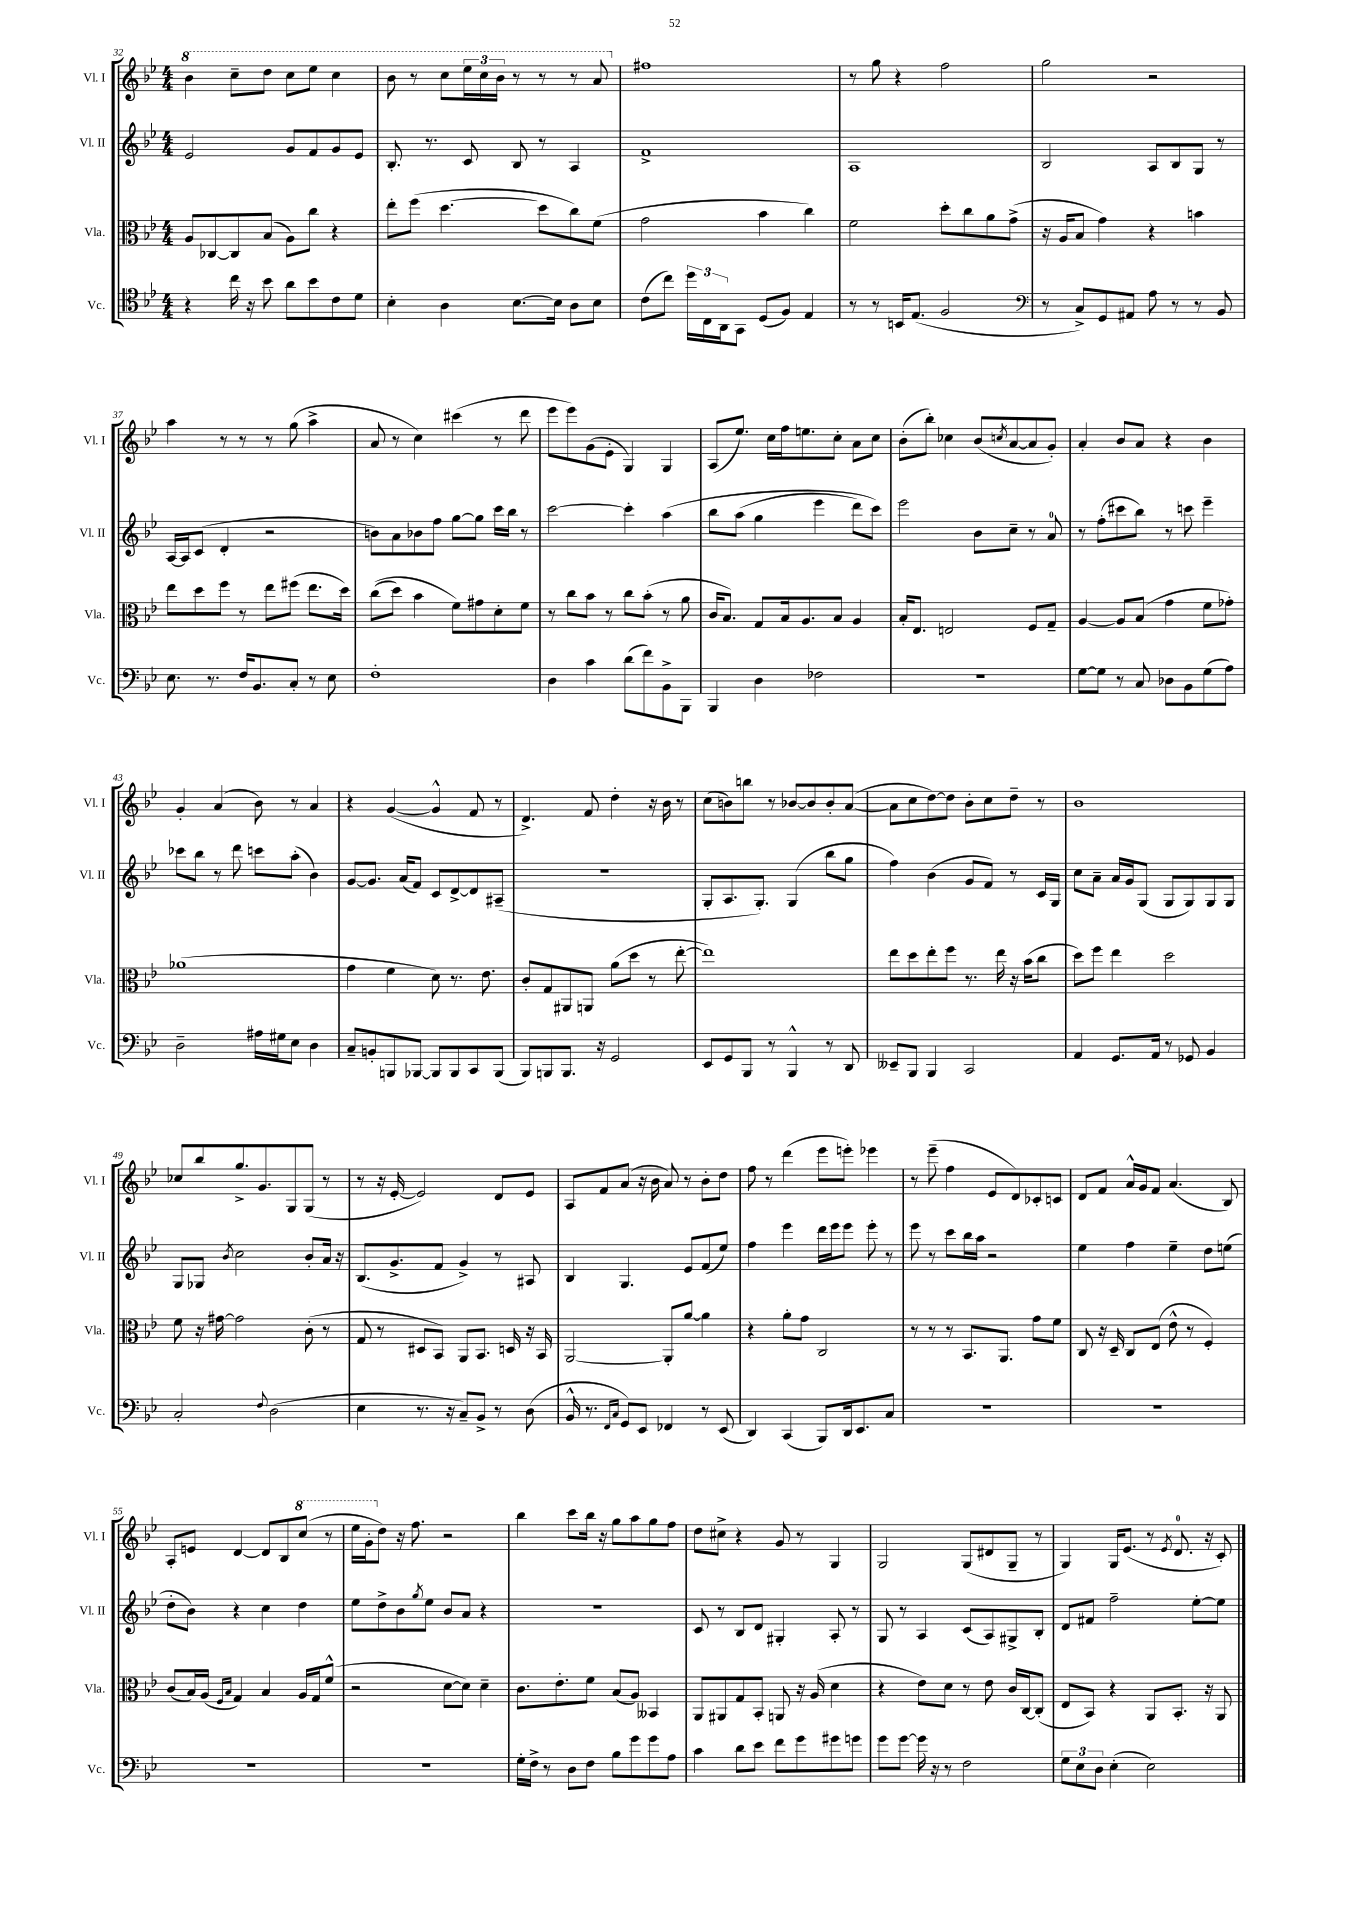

**kern	**kern	**kern	**kern
*part4	*part3	*part2	*part1
*staff4	*staff3	*staff2	*staff1
*I"Vc.	*I"Vla.	*I"Vl. II	*I"Vl. I
*I'Vc.	*I'Vla.	*I'Vl. II	*I'Vl. I
*clefC4	*clefC3	*clefG2	*clefG2
*k[b-e-]	*k[b-e-]	*k[b-e-]	*k[b-e-]
*M4/4	*M4/4	*M4/4	*M4/4
*	*	*	*8va
=32	=32	=32	=32
4r	8A/L	2e-/	4bb-\
.	[8C-X/	.	.
16cc\	8C-/]	.	8ccc~\L
16r	.	.	.
8b-\	(8B-/J	.	8ddd\J
8a\L	8A\L)	8g/L	8ccc\L
8b-\	8cc\J	8f/	8eee-\J
8c\	4r	8g/	4ccc\
8d\J	.	8e-/J	.
=33	=33	=33	=33
4B-'\	8ee-'\L	8.B-'/	8bb-\
.	(8ff\J	.	8r
.	.	8.r	.
4A\	[4.dd\	.	8ccc\L
.	.	8c/	24eee-\L
.	.	.	24ccc\
.	.	.	24bb-\JJ
[8.B-\L	.	8B-/	8r
.	8dd\L]	8r	8r
16B-\Jk]	.	.	.
8A\L	8cc\)	4A/	8r
8B-\J	(8f\J	.	8aa/
=34	=34	=34	=34
*	*	*	*X8va
(8c\L	2g\	1f^	1ff#X
8cc\J)	.	.	.
24dd\LL	.	.	.
24C\	.	.	.
24AA\J	.	.	.
8GG\J	.	.	.
(8D/L	4b-\	.	.
8F/J)	.	.	.
4E-/	4cc\)	.	.
=35	=35	=35	=35
8r	2f\	1A	8r
8r	.	.	8gg\
16BBn/KL	.	.	4r
(8.E-/J	.	.	.
2F/	8dd'\L	.	2ff\
.	8cc\	.	.
.	8a\	.	.
.	(8g^\J	.	.
=36	=36	=36	=36
*clefF4	*	*	*
8r	16r	2B-/	2gg\
.	16A/KL	.	.
8C^/L)	8B-/J	.	.
8GG/	4g\)	.	.
8AA#X/J	.	.	.
8A\	4r	8A/L	2r
8r	.	8B-/	.
8r	4bn\	8G/J	.
8BB-/	.	8r	.
!!LO:LB:g=z
=37	=37	=37	=37
8.E-\	8ee-\L	[16A/LL	4aa\
.	.	16A/J]	.
.	8dd\	(8c/J	.
8.r	.	.	.
.	8ff\J	4d'/	8r
16F/KL	8r	.	8r
8.BB-/	.	.	.
.	8ee-\L	2r	8r
8C'/J	(8ff#X\J	.	(8gg\
8r	8.ee-\L	.	4aa^\
8E-\	.	.	.
.	16dd\Jk)	.	.
=38	=38	=38	=38
1F'	((8cc\L	8bn\L)	8a/
.	8dd\J)	8a\	8r
.	4b-\	8b-X\	4cc\)
.	.	8ff\J	.
.	8f\L)	[8gg\L	(4ccc#X\
.	8g#X\	8gg\J]	.
.	8d'\	16ccc\LL	8r
.	.	16bb-\JJ	.
.	8f\J	8r	8ddd\
=39	=39	=39	=39
4D\	8r	[2ccc\	8eee-\L
.	8cc\L	.	8eee-\)
4c\	8b-\J	.	(8g\
.	8r	.	8e-'\J
(8d\L	8cc\L	4ccc'\]	4G/)
8f\)	(8b-'\J	.	.
8BB-^\	8r	(4aa\	4G/
8BBB-\J	8a\	.	.
=40	=40	=40	=40
4BBB-/	16c/KL	8bb-\L	(8A/L
.	8.B-/J)	.	.
.	.	(8aa\J	8.ee-/J)
4D\	8G/L	4gg\	.
.	.	.	16cc\LL
.	16B-/k	.	16ff\J
.	8.A/	.	8.een\
2F-X\	.	4eee-\	.
.	8B-/J	.	8cc'\J
.	4A/	8ddd\L)	8a\L
.	.	8ccc\J)	8cc\J
=41	=41	=41	=41
1r	16B-'/KL	2eee-\	(8b-'\L
.	8.E-/J	.	.
.	.	.	8bb-'\J)
.	2En/	.	4cc-X\
.	.	8b-\L	(8b-/L
.	.	.	8qccn/
.	.	8cc~\J	[8a/
.	8F/L	8r	8a/]
.	8G~/J	8a/	8g'/J)
=42	=42	=42	=42
[8G\L	[4A/	8r	4a'/
8G\J]	.	(8ff'\L	.
8r	8A/L]	8ccc#X\	8b-/L
8C/	(8B-/J	8bb-\J)	8a/J
8D-X\L	4g\	8r	4r
8BB-\	.	8cccn\	.
(8G\	8f\L	4eee-~\	4b-\
8A\J)	8g-X'\J)	.	.
!!LO:LB:g=z
=43	=43	=43	=43
2D~\	(1a-X	8ccc-X\L	4g'/
.	.	8bb-\J	.
.	.	8r	(4a/
.	.	8ddd\	.
16A#X\LL	.	8cccn\L	8b-\)
16G#X\J	.	.	.
8E-\J	.	(8aa'\J	8r
4D\	.	4b-\)	4a/
=44	=44	=44	=44
8C~/L	4g\	[8g/L	4r
8BBn'/	.	8.g/J]	.
8BBBn/	4f\	.	([4g/
.	.	(16a/KL	.
[8BBB-X/J	.	8f/J)	.
8BBB-/L]	8d\)	8c/L	4g^^/]
8BBB-/	8.r	[8d^/	.
8CC/	.	8d/]	8f/
.	8.e-\	.	.
(8BBB-/J	.	(8A#X~/J	8r
=45	=45	=45	=45
8BBB-/L)	8c'/L	1r	4.d^/)
8BBBn/	8G/	.	.
8.BBB/J	8AA#X/	.	.
.	8AAn/J	.	8f/
16r	.	.	.
2GG/	(8a\L	.	4dd'\
.	8dd\J	.	.
.	8r	.	16r
.	.	.	16b-\
.	[8ee-'\	.	8r
=46	=46	=46	=46
8EE-/L	1ee-])	8G'/L	(8cc\L
8GG/	.	8.A/	8bn\)
8BBB-/J	.	.	8bbn\J
.	.	8.G'/J)	.
8r	.	.	8r
4BBB-^^/	.	(4G/	[8b-X/L
.	.	.	8b-/]
8r	.	8bb-\L	8b-'/
8DD/	.	8gg\J	([8a/J
=47	=47	=47	=47
8EE--X~/L	8ee-\L	4ff\)	8a\L]
8BBB-/J	8dd\	.	8cc\
4BBB-/	8ee-'\	(4b-\	[8dd\)
.	8ff\J	.	8dd\J]
2CC/	8.r	8g/L	8b-'\L
.	.	8f/J)	8cc\
.	16ee-\	.	.
.	16r	8r	8dd~\J
.	(16b-\KL	.	.
.	8cc\J	16c/LL	8r
.	.	16G/JJ	.
=48	=48	=48	=48
4AA/	8dd\L)	8cc\L	1b-
.	8ff\J	8a~\J	.
8.GG/L	4ee-\	16a/LL	.
.	.	16g/J	.
.	.	(8G/J	.
16AA/Jk	.	.	.
8r	2dd\	8G/L	.
8GG-X/	.	8G/)	.
4BB-/	.	8G/	.
.	.	8G/J	.
!!LO:LB:g=z
=49	=49	=49	=49
2C'/	8f\	8G/L	8cc-X/L
.	16r	8G-X/J	8bb-/
.	[16g#X\	.	.
.	.	8qb-/	.
.	2g#\]	2cc\	8.gg^/
.	.	.	8.g/
8qqF/	.	.	.
(2D\	.	.	.
.	.	.	8G/
.	(8c'\	8b-'/L	(8G/J
.	8r	16a/Jk	8r
.	.	16r	.
=50	=50	=50	=50
4E-\	8G/	(8.B-/L	8r
.	8r	.	16r
.	.	8.g^/	[16e-'/
8.r	8D#X/L	.	2e-/])
.	8BB-/J)	8f/J	.
16r	.	.	.
8C~/L)	8AA/L	4g^/)	.
8BB-^/J	8.BB-/J	.	.
8r	.	8r	8d/L
.	16Dn/	.	.
(8D\	16r	8A#X/	8e-/J
.	16BB-/	.	.
=51	=51	=51	=51
16BB-^^/	[2AA/	4B-/	8A/L
8.r	.	.	.
.	.	.	8f/
16qqFF/LL	.	.	.
16qqC/JJ	.	.	.
8GG/L)	.	4.G/	(8a/J
8EE-/J	.	.	16r
.	.	.	16b-\
4FF-X/	8AA'/L]	.	8a/)
.	[8a/J	8e-/L	8r
8r	4a\]	(8f/	8b-'\L
(8EE-/	.	8ee-/J)	8dd\J
=52	=52	=52	=52
4DD/)	4r	4ff\	8ff\
.	.	.	8r
(4CC/	8a'\L	4eee-\	(4ddd\
.	8g\J	.	.
8BBB-/L)	2C/	16ddd\LL	8eee-\L
.	.	16eee-\J	.
16DD/k	.	8eee-\J	8eeen'\J)
8.EE-/	.	.	.
.	.	8eee-'\	4eee-X\
8C/J	.	8r	.
=53	=53	=53	=53
1r	8r	8eee-\	8r
.	8r	8r	(8eee-~\
.	8r	8ccc\L	4ff\
.	8.BB-/L	16bb-\L	.
.	.	16aa\JJ	.
.	.	2r	8e-/L
.	8.AA/J	.	.
.	.	.	8d/)
.	8g\L	.	8c-X'/
.	8f\J	.	8cn/J
=54	=54	=54	=54
1r	8C/	4ee-\	8d/L
.	16r	.	8f/J
.	16D~/	.	.
.	8C/L	4ff\	16a^^/LL
.	.	.	16g/J
.	(8E-/J	.	8f/J
.	8e-^^\	4ee-~\	(4.a/
.	8r	.	.
.	4F'/)	8dd\L	.
.	.	(8een\J	8B-/)
!!LO:LB:g=z
=55	=55	=55	=55
1r	(8c/L	8dd'\L	8A'/L
.	16B-/L)	8b-\J)	8en/J
.	(16A/JJ	.	.
.	16qqF/LL	.	.
.	16qqB-/JJ	.	.
.	4G/)	4r	[4d/
.	4B-/	4cc\	8d/L]
.	.	.	8B-/
*	*	*	*8va
.	16A/LL	4dd\	(8ccc/J
.	16G/J	.	.
.	(8f^^/J	.	8r
=56	=56	=56	=56
1r	2r	8ee-\L	16eee-\LL
.	.	.	16gg'\J
*	*	*	*X8va
.	.	8dd^\	8dd\J)
.	.	8b-\	16r
.	.	.	8.ff\
.	.	8qgg/	.
.	.	8ee-\J	.
.	[8d\L	8b-/L	2r
.	8d\J])	8a/J	.
.	4d~\	4r	.
=57	=57	=57	=57
16G'\LL	8.c\L	1r	4bb-\
16F^\JJ	.	.	.
8r	.	.	.
.	8.e-'\	.	.
8D\L	.	.	8ccc\L
8F\J	8f\J	.	16bb-\Jk
.	.	.	16r
8B-\L	(8B-/L	.	8gg\L
8g\	8A/J)	.	8aa\
8g\	4BB--X/	.	8gg\
8A\J	.	.	8ff\J
=58	=58	=58	=58
4c\	8AA/L	8c/	8dd\L
.	8AA#X/	8r	8cc#X^\J
8d\L	8G/	8B-/L	4r
8e-\J	8BB-'/J	8d/J	.
8f\L	8AAn/	4G#X'/	8g/
8g\	16r	.	8r
.	(16A/	.	.
8g#X\	4d\	8A'/	4G/
8gn\J	.	8r	.
=59	=59	=59	=59
8g\L	4r	8G/	2G/
[8g\J	.	8r	.
16g\]	8e-\L)	4A/	.
16r	.	.	.
8r	8d\J	.	.
2F\	8r	(8c/L	(8G/L
.	8e-\	8A/)	8d#X/
.	16c/LL	8G#X^/	8G~/J
.	[16C/J	.	.
.	(8C'/J]	8B-'/J	8r
=60	=60	=60	=60
12G\L	8E-/L	8d/L	4G/)
12E-\	.	.	.
.	8BB-/J)	8f#X/J	.
12D\J	.	.	.
(4E-'\	4r	2ff~\	16G/KL
.	.	.	(8.e-/J
2E-\)	8AA/L	.	8r
.	.	.	8qe-/
.	8.BB-'/J	.	8.d/
.	.	[8ee-'\L	.
.	16r	.	16r
.	8AA/	8ee-\J]	8c'/)
==	==	==	==
*-	*-	*-	*-
